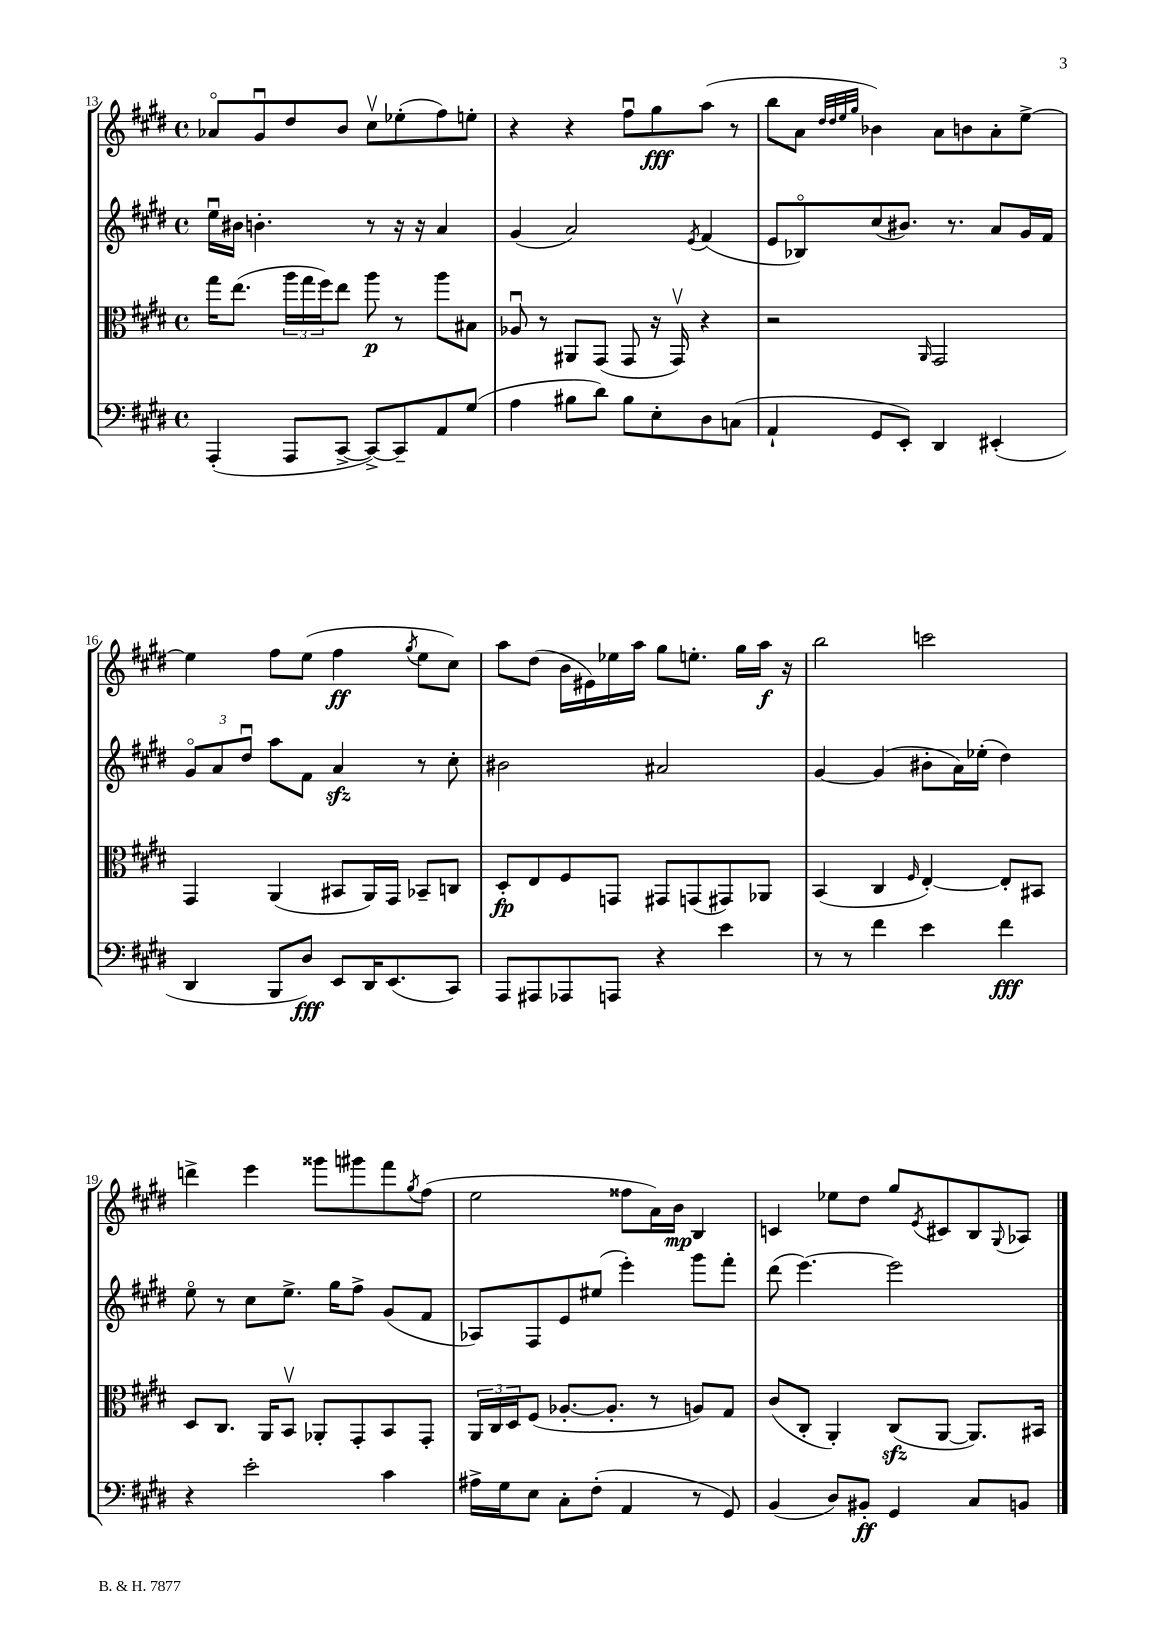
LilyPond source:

<<
\new StaffGroup <<
\new Staff = "s0" {
    \clef treble \key e \major \defaultTimeSignature \time 4/4
    aes'8\flageolet gis'8\downbow dis''8 b'8 cis''8\upbow ees''8-.( fis''8) e''8-. |
    r4 r4 fis''8\downbow gis''8\fff a''8( r8 |
    b''8 a'8 \grace { dis''32 dis''32 e''32 gis''32 } bes'4) a'8 b'8 a'8-. e''8~-> |
    e''4 fis''8 e''8( fis''4\ff \acciaccatura { gis''8 } e''8 cis''8) |
    a''8 dis''8( b'16 eis'16) ees''16 a''16 gis''8 e''8.-. gis''16 a''16\f r16 |
    b''2 c'''2 |
    d'''4-> e'''4 gisis'''8 gis'''8 fis'''8 \acciaccatura { gis''8 } fis''8( |
    e''2 fisis''8 a'16) b'16\mp b4 |
    c'4 ees''8 dis''8 gis''8 \acciaccatura { e'8 } cis'8 b8 \appoggiatura { gis8 } aes8 \bar "|." |
}
\new Staff = "s1" {
    \clef treble \key e \major \defaultTimeSignature \time 4/4
    e''16\downbow bis'16 b'4.-. r8 r16 r16 a'4 |
    gis'4( a'2) \acciaccatura { e'8 } fis'4( |
    e'8 bes8\flageolet) cis''8( bis'8.) r8. a'8 gis'16 fis'16 |
    \tuplet 3/2 { gis'8\flageolet a'8 dis''8\downbow } a''8 fis'8 a'4\sfz r8 cis''8-. |
    bis'2 ais'2 |
    gis'4~ gis'4( bis'8-. a'16) ees''16-.( dis''4) |
    e''8\flageolet r8 cis''8 e''8.-> gis''16 fis''8-> gis'8( fis'8 |
    aes8) fis8 e'8 eis''8( e'''4-.) gis'''8 fis'''8-. |
    dis'''8( e'''4.~) e'''2 \bar "|." |
}
\new Staff = "s2" {
    \clef alto \key e \major \defaultTimeSignature \time 4/4
    gis''16 e''8.( \tuplet 3/2 { a''16 gis''16 fis''16) } e''8 a''8\p r8 a''8 bis8 |
    aes8\downbow r8 ais,8 gis,8( gis,8 r16 gis,16\upbow) r4 |
    r2 \grace { a,16 } gis,2 |
    gis,4 a,4( bis,8 a,16) gis,16 bes,8-- c8 |
    dis8-.\fp e8 fis8 g,8 gis,8 g,8( gis,8) aes,8 |
    b,4( cis4 \grace { fis16 } e4~-.) e8-. bis,8 |
    dis8 cis8. a,16 b,8\upbow aes,8-. gis,8-. b,8 gis,8-. |
    \tuplet 3/2 { a,16 cis16 dis16 } fis8( aes8.~-. aes8.-. r8 a8) gis8 |
    cis'8( cis8-. a,4-.) cis8\sfz( a,8~ a,8.) bis,16 \bar "|." |
}
\new Staff = "s3" {
    \clef bass \key e \major \defaultTimeSignature \time 4/4
    a,,4-.( a,,8 cis,8~-> cis,8~->) cis,8-- a,8 gis8( |
    a4 bis8 dis'8) bis8 e8-. dis8 c8( |
    a,4-! gis,8 e,8-.) dis,4 eis,4-.( |
    dis,4 b,,8 dis8\fff) e,8 dis,16 e,8.( cis,8) |
    a,,8 ais,,8 aes,,8 a,,8 r4 e'4 |
    r8 r8 fis'4 e'4 fis'4\fff |
    r4 e'2-. cis'4 |
    ais16-> gis16 e8 cis8-. fis8-.( a,4 r8 gis,8) |
    b,4( dis8) bis,8-.\ff gis,4 cis8 b,8 \bar "|." |
}
>>
>>
\layout { \context { \Score currentBarNumber = #13 } }
